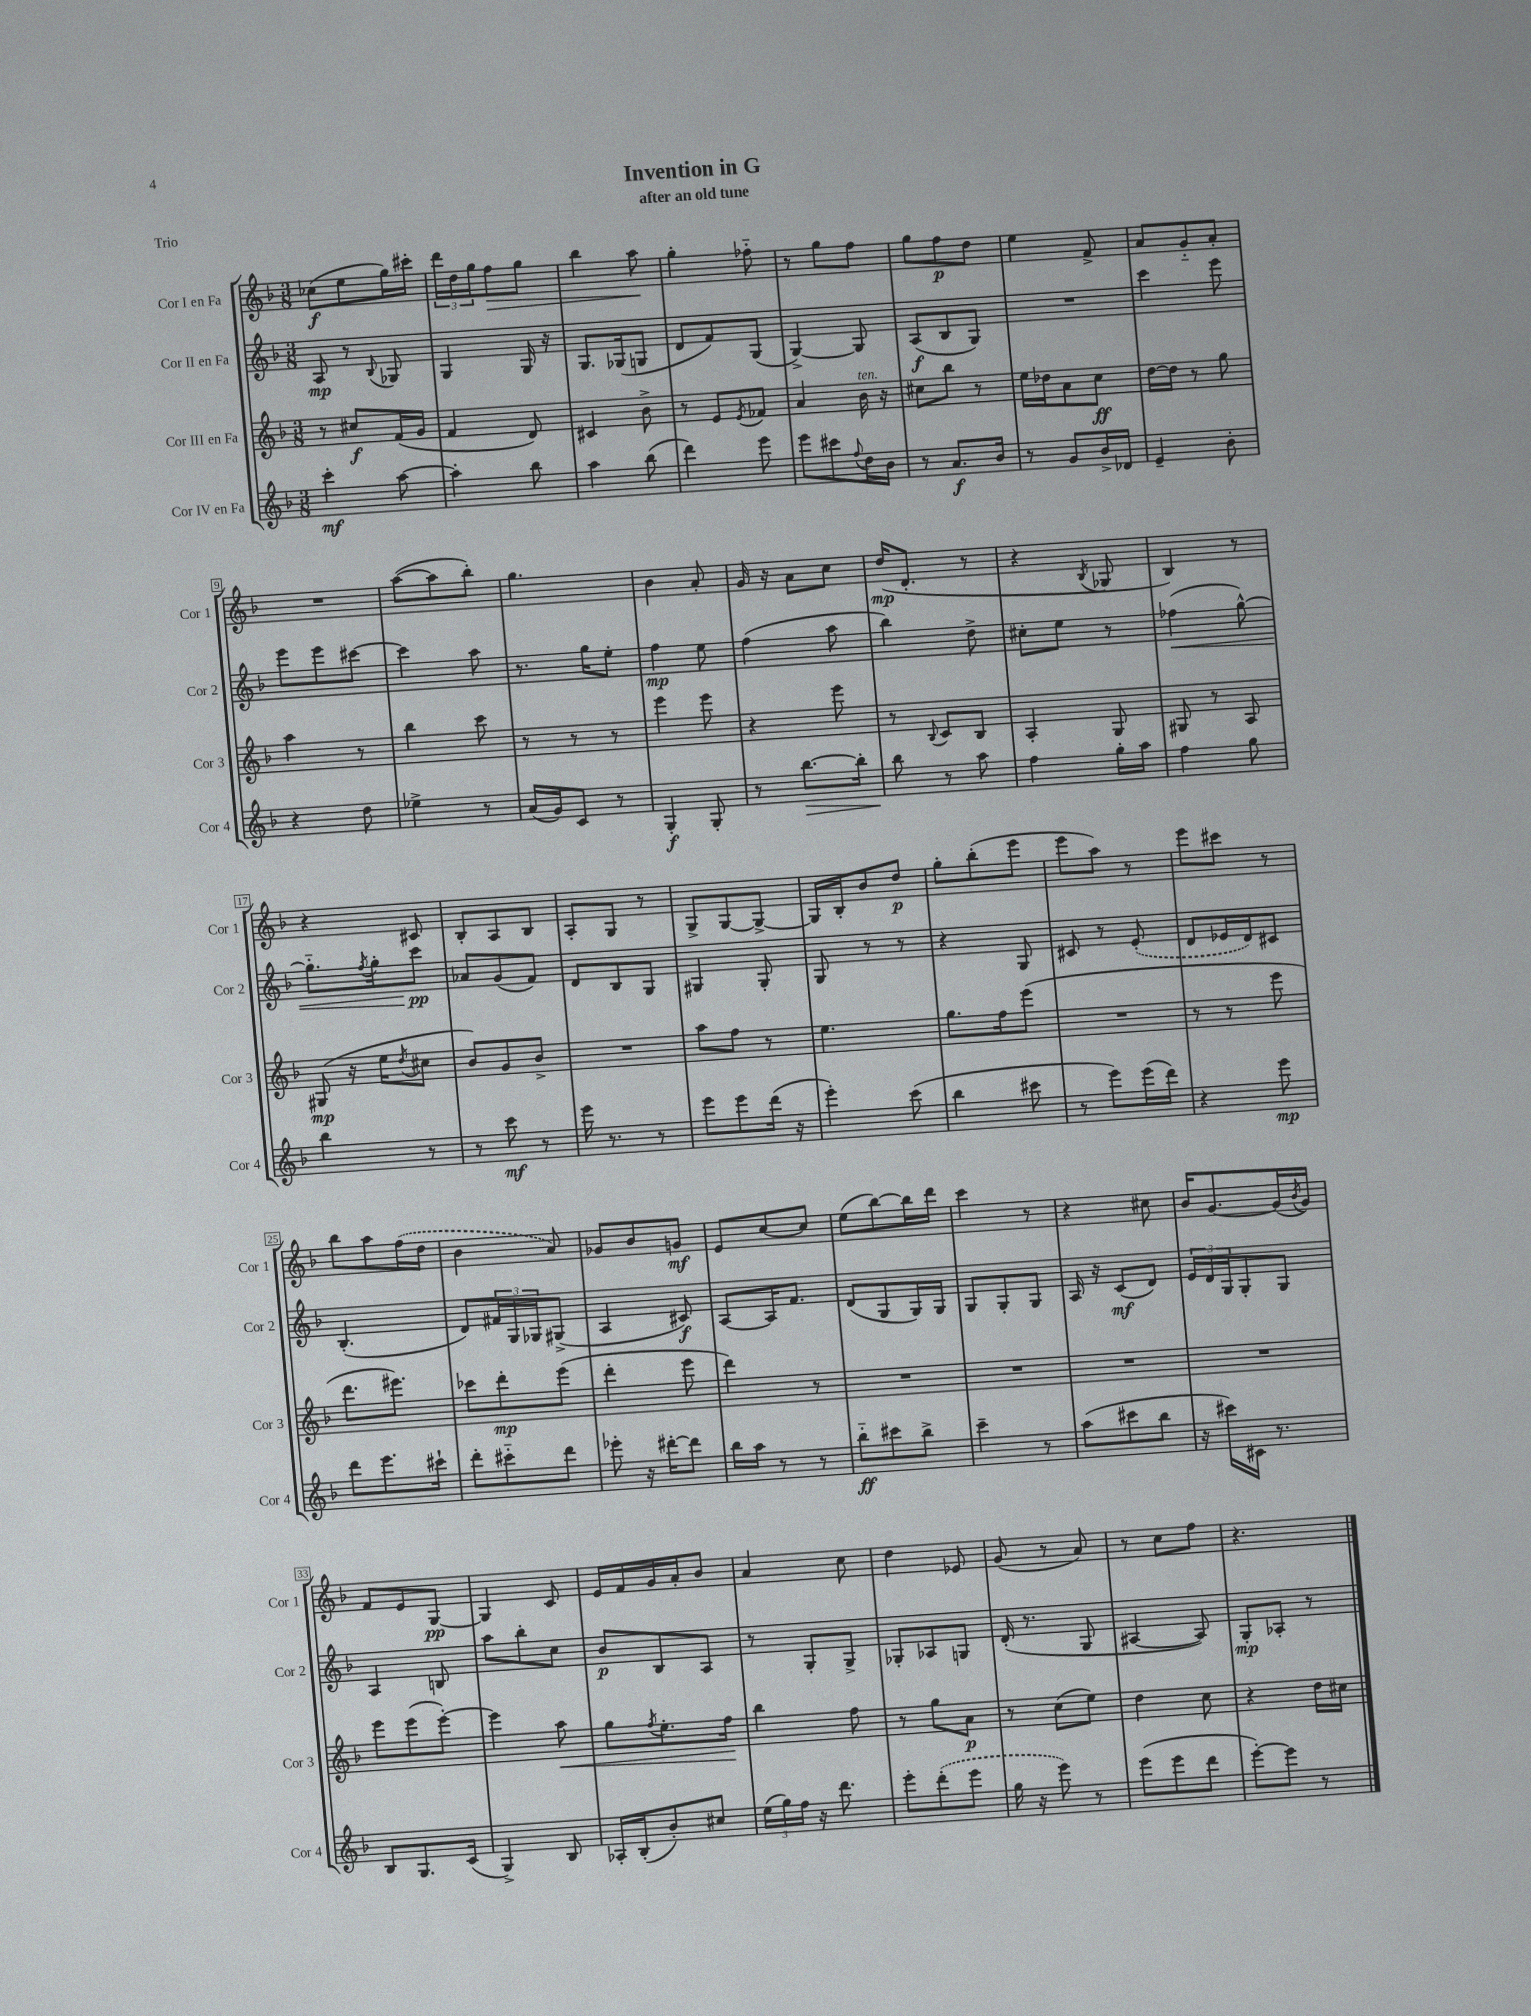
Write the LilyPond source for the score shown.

\header { title = "Invention in G" subtitle = "after an old tune" piece = "Trio" }
<<
\new StaffGroup <<
\new Staff = "s0" \with { instrumentName = "Cor I en Fa" shortInstrumentName = "Cor 1" } {
    \clef treble \key f \major \numericTimeSignature \time 3/8
    ces''8\f( e''8 g''16) cis'''16-. |
    \tuplet 3/2 { d'''16 d''16 g''16 } f''8\> g''8 |
    bes''4 a''8\! |
    g''4-. fes''8-_ |
    r8 g''8 f''8 |
    g''8 f''8\p d''8 |
    e''4 f'8-> |
    a'8 g'8-_ a'8-. |
    R4. |
    a''8~( a''8 bes''8-.) |
    g''4. |
    bes'4 a'8-. |
    g'16 r16 a'8 c''8 |
    d''16\mp( d'8.-. r8 |
    r4 \acciaccatura { bes8 } ges8 |
    bes4) r8 |
    r4 cis'8 |
    bes8-. a8 bes8 |
    a8-. g8 r8 |
    g8-> g8~ g8~-> |
    g16 bes16-. bes'8 d''8\p |
    g''8-. bes''8-.( e'''8 |
    e'''8 a''8) r8 |
    e'''8 cis'''8 r8 |
    bes''8 a''8 \once \slurDashed f''16( d''16 |
    bes'4 a'8) |
    ges'8 bes'8 g'8\mf |
    e'8 c''8~ c''8 |
    e''8( bes''8~) bes''16 d'''16 |
    c'''4 r8 |
    r4 cis''8 |
    bes'16 g'8.~ g'16( \acciaccatura { bes'8 } g'16) |
    f'8 e'8 g8~\pp |
    g4 c'8 |
    e'16 f'16 g'16 a'16-. bes'8 |
    a'4 c''8 |
    d''4 ees'8 |
    g'8( r8 a'8) |
    r8 c''8 f''8 |
    r4. \bar "|." |
}
\new Staff = "s1" \with { instrumentName = "Cor II en Fa" shortInstrumentName = "Cor 2" } {
    \clef treble \key f \major \numericTimeSignature \time 3/8
    a8\mp r8 \appoggiatura { bes8 } ges8 |
    g4 g16 r16 |
    g8. ges16( g8 |
    d'8 f'8) g8( |
    g4~->) g8 |
    a8\f( bes8 g8) |
    R4. |
    c'''4 e'''8 |
    e'''8 e'''8 cis'''8~ |
    cis'''4 a''8 |
    r8. g''16 e''8-. |
    f''4\mp e''8 |
    f''4( a''8 |
    bes''4) d''8-> |
    cis''8-. e''8 r8 |
    fes''4\<( g''8~-^) |
    g''8.-_ \acciaccatura { f''8 } g''16-. c'''8\pp\! |
    aes'8 g'8( f'8) |
    d'8 bes8 g8 |
    gis4 gis8-. |
    g8 r8 r8 |
    r4 g8 |
    cis'8 r8 \once \slurDashed e'8-.( |
    d'8 ees'16 d'16) cis'8 |
    bes4.-.( |
    d'8) \tuplet 3/2 { fis'16 g16 ges16 } gis8->( |
    a4 cis'8\f) |
    a8~ a16 f'8. |
    d'8( g8 g16) g16 |
    g8 g8-. g8 |
    a16 r16 c'8\mf( d'8) |
    \tuplet 3/2 { e'16 d'16 g16 } g8-. g8 |
    a4 b8 |
    a''8 bes''8-. c''8 |
    bes'8\p bes8 a8 |
    r8 g8-. g8-> |
    ges8-. aes8 g8 |
    d'16-.( r8. g8 |
    ais4~ ais8) |
    g8-.\mp aes8-. r8 \bar "|." |
}
\new Staff = "s2" \with { instrumentName = "Cor III en Fa" shortInstrumentName = "Cor 3" } {
    \clef treble \key f \major \numericTimeSignature \time 3/8
    r8 cis''8\f f'16( g'16 |
    f'4 d'8) |
    cis'4 bes'8-> |
    r8 e'8 \acciaccatura { e'8 } fes'8 |
    a'4 bes'16^\markup { \italic "ten." } r16 |
    cis''8 bes''8 r8 |
    e''16 des''16 a'8 c''8\ff |
    d''16~ d''16 r8 g''8 |
    a''4 r8 |
    bes''4 c'''8 |
    r8 r8 r8 |
    e'''4 e'''8 |
    r4 e'''8 |
    r8 \appoggiatura { bes8 } c'8 bes8 |
    a4-. g8 |
    gis8 r8 a8 |
    gis8\mp( r16 e''16 \acciaccatura { d''8 } cis''8 |
    bes'8) g'8 bes'8-> |
    R4. |
    a''8 f''8 r8 |
    e''4. |
    g''8. f''16 e'''8( |
    R4. |
    r8 r8 e'''8 |
    d'''8. eis'''8.) |
    ces'''8 d'''8-.\mp e'''8( |
    d'''4-. e'''8 |
    d'''4) r8 |
    R4. |
    R4. |
    R4. |
    R4. |
    e'''8 e'''8( e'''8~-.) |
    e'''4 a''8\< |
    g''8 \acciaccatura { f''8 } e''8.-. f''16\! |
    bes''4 f''8 |
    r8 g''8 a'8\p |
    r8 c''8( e''8) |
    d''4 c''8 |
    r4 d''16 cis''16 \bar "|." |
}
\new Staff = "s3" \with { instrumentName = "Cor IV en Fa" shortInstrumentName = "Cor 4" } {
    \clef treble \key f \major \numericTimeSignature \time 3/8
    c'''4-.\mf a''8~ |
    a''4-. bes''8 |
    a''4 bes''8( |
    d'''4) e'''8 |
    e'''8 cis'''8 \appoggiatura { f''8 } d''16 bes'16 |
    r8 a'8.\f bes'16 |
    r8 g'8 bes'16-> des'16 |
    e'4-- bes'8-. |
    r4 d''8 |
    ees''4-> r8 |
    a'16( g'16) c'8 r8 |
    g4-.\f g8-. |
    r8 bes''8.~\> bes''16-. |
    bes''8\! r8 a''8 |
    f''4 g''16-. a''16 |
    f''4 g''8 |
    bes''4 r8 |
    r8 c'''8\mf r8 |
    e'''16 r8. r8 |
    e'''8 e'''8 d'''16( r16 |
    e'''4-.) c'''8( |
    bes''4 cis'''8 |
    r8 e'''8) e'''16( d'''16) |
    r4 e'''8\mp |
    d'''8 e'''8. cis'''16-! |
    d'''8-. cis'''8-_ d'''8 |
    ees'''8-. r16 dis'''16~-. dis'''8 |
    bes''16 a''16 r8 r8 |
    bes''8-_\ff cis'''8 bes''8-> |
    c'''4-- r8 |
    a''8( cis'''8 bes''8 |
    r16 cis'''16) cis'16 r8. |
    bes8 g8. c'16( |
    g4->) bes8 |
    aes16-. bes16-.( bes'8-.) cis''8 |
    \tuplet 3/2 { e''16( g''16) f''16 } r16 d'''8. |
    e'''8-. \once \slurDashed d'''8-.( e'''8 |
    g''16 r16 e'''8) r8 |
    e'''8( e'''8 d'''8 |
    e'''8~-.) e'''8 r8 \bar "|." |
}
>>
>>
\layout { \context { \Score \override BarNumber.stencil = #(make-stencil-boxer 0.1 0.3 ly:text-interface::print) } }
